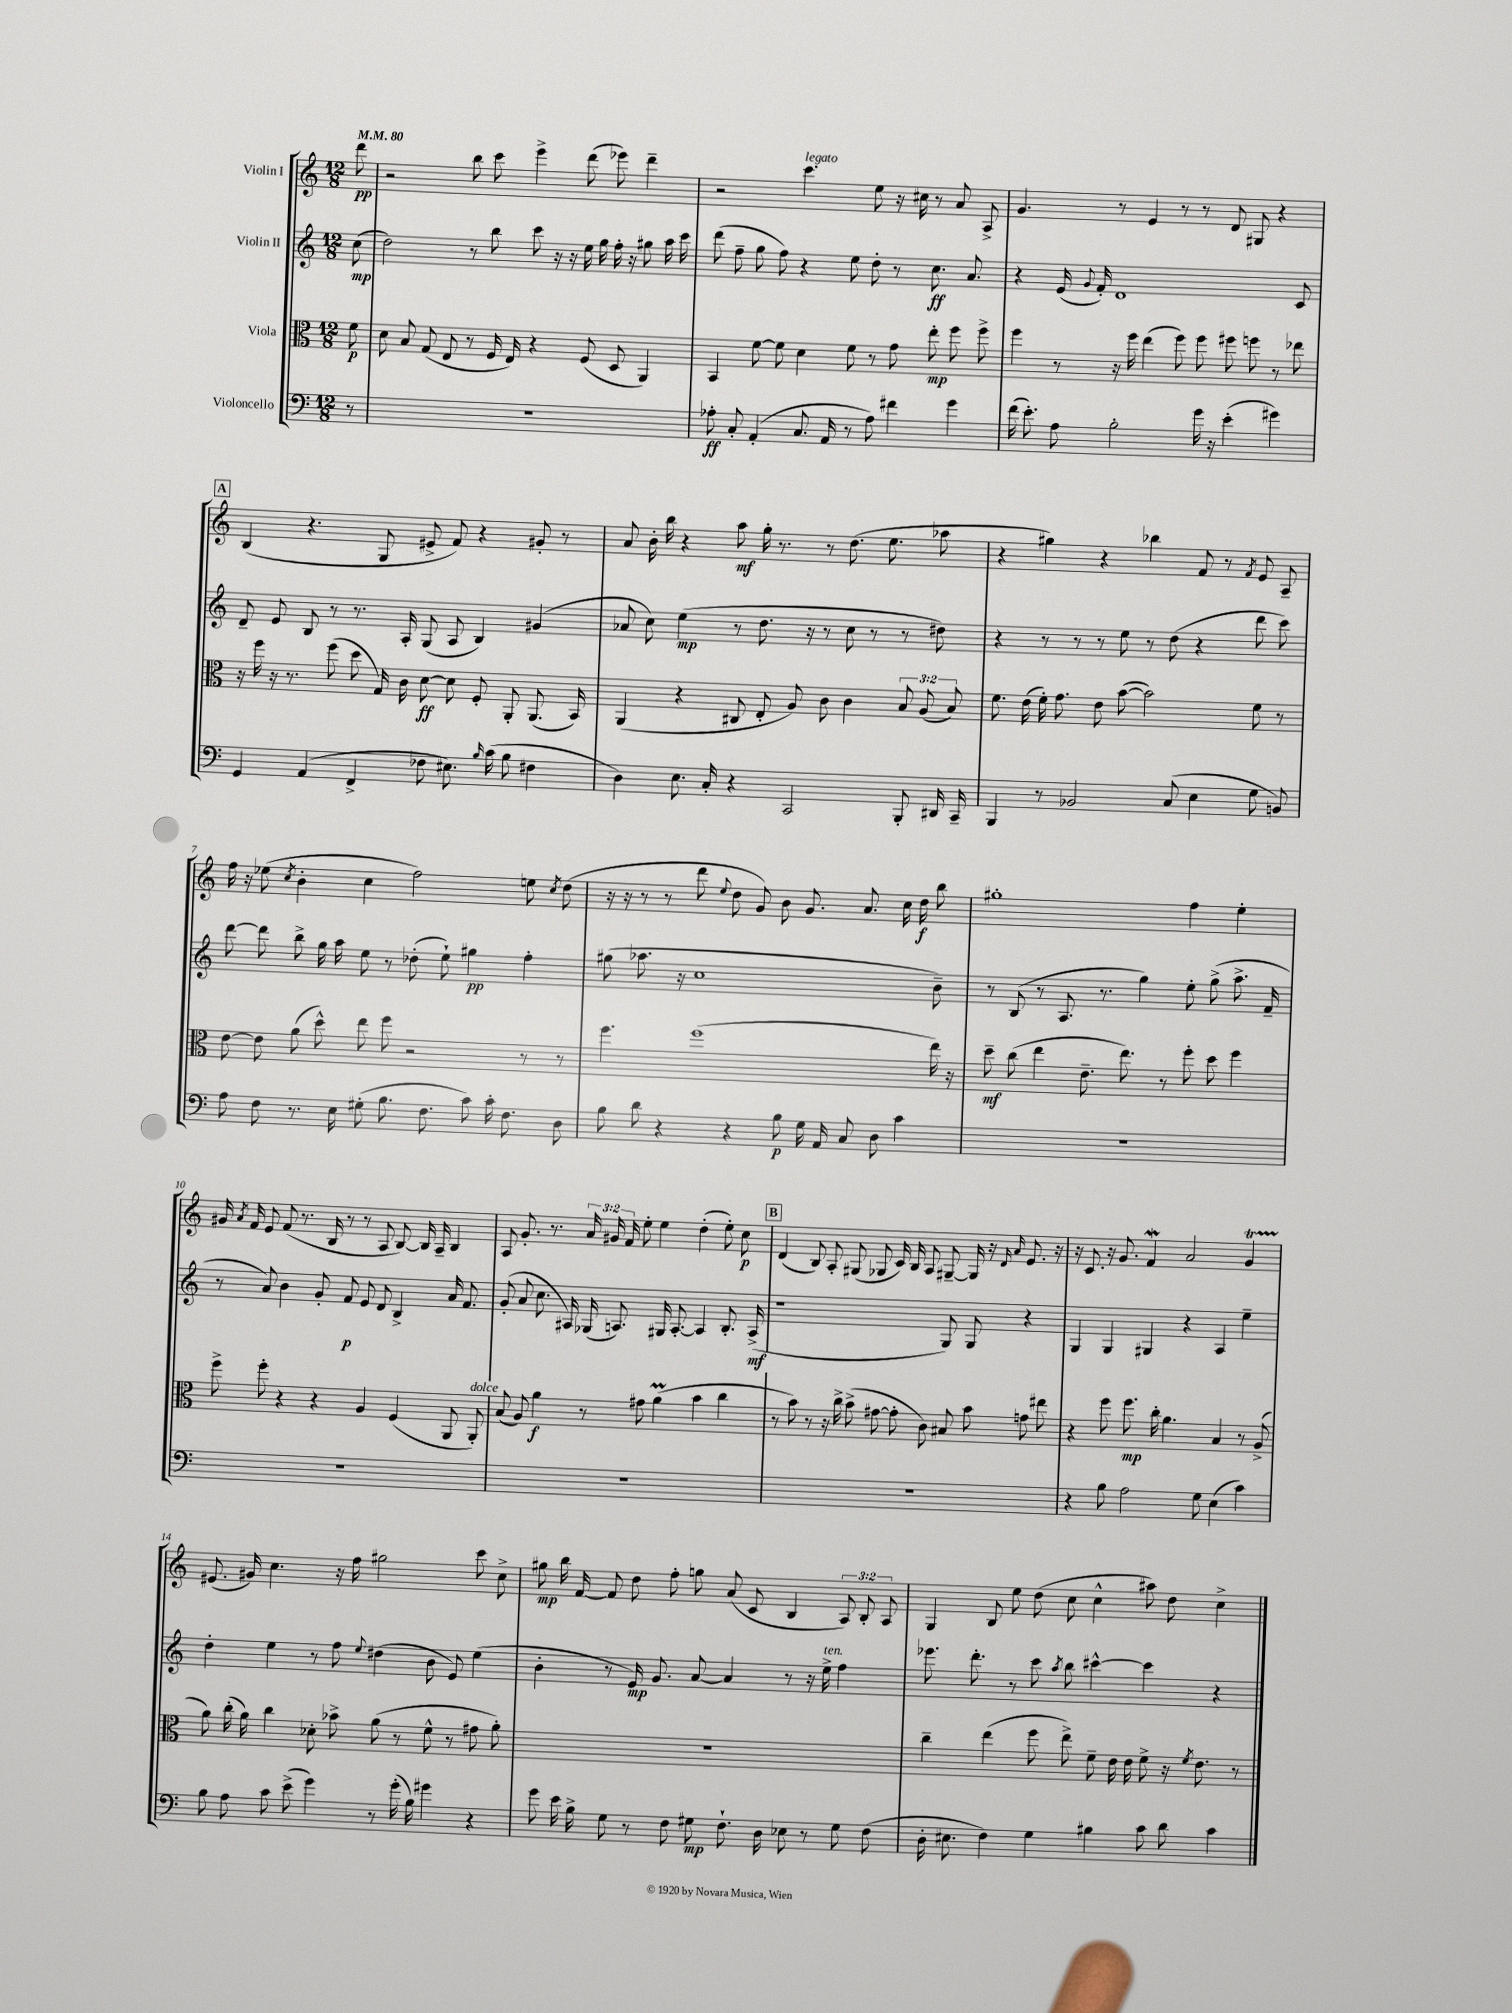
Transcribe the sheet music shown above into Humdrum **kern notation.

**kern	**dynam	**kern	**dynam	**kern	**dynam	**kern	**dynam
*part4	*part4	*part3	*part3	*part2	*part2	*part1	*part1
*staff4	*staff4	*staff3	*staff3	*staff2	*staff2	*staff1	*staff1
*I"Violoncello	*	*I"Viola	*	*I"Violin II	*	*I"Violin I	*
*clefF4	*	*clefC3	*	*clefG2	*	*clefG2	*
*k[]	*	*k[]	*	*k[]	*	*k[]	*
*M12/8	*	*M12/8	*	*M12/8	*	*M12/8	*
*MM80	*	*MM80	*	*MM80	*	*MM80	*
=	=	=	=	=	=	=	=
8r	.	8f\	p	(8cc\	mp	8ddd\	pp
=1	=1	=1	=1	=1	=1	=1	=1
1.r	.	8d\	.	2dd\)	.	2r	.
.	.	8B/	.	.	.	.	.
.	.	(8G/	.	.	.	.	.
.	.	8E/	.	.	.	.	.
.	.	8r	.	8r	.	8bb\	.
.	.	16F/	.	8bb\	.	8ccc\	.
.	.	16E/)	.	.	.	.	.
.	.	4r	.	8ccc\	.	4eee^\	.
.	.	.	.	16r	.	.	.
.	.	.	.	16r	.	.	.
.	.	(8F/	.	16ee\	.	(8ddd\	.
.	.	.	.	16gg\	.	.	.
.	.	8D/	.	16ff'\	.	8eee-X\)	.
.	.	.	.	16r	.	.	.
.	.	4AA/)	.	8gg#X\	.	4ddd~\	.
.	.	.	.	16aa\	.	.	.
.	.	.	.	16ccc\	.	.	.
=2	=2	=2	=2	=2	=2	=2	=2
8A-X'\	ff	4BB/	.	(8ddd\	.	2r	.
8C'/	.	.	.	8ff~\	.	.	.
(4AA'/	.	[8f\	.	8gg\	.	.	.
.	.	8f\]	.	8ff\)	.	.	.
!	!	!	!	!	!	!LO:TX:a:i:t=legato	!
8.C/	.	4d\	.	4r	.	4.ccc\	.
16AA/	.	.	.	.	.	.	.
8r	.	8f\	.	8ee\	.	.	.
8A-\)	.	8r	.	8dd'\	.	8ee\	.
4f#X\	.	8g\	.	8r	.	16r	.
.	.	.	.	.	.	16cc#X\	.
.	.	8ee'\	mp	8.cc\	ff	8r	.
4g\	.	8ff\	.	.	.	8a/	.
.	.	.	.	8.a/	.	.	.
.	.	8ff^\	.	.	.	8A^/	.
=3	=3	=3	=3	=3	=3	=3	=3
(16f\	.	4ff\	.	4r	.	4.g/	.
8.e'\)	.	.	.	.	.	.	.
8A\	.	8r	.	(16e/	.	.	.
.	.	.	.	8qqg/	.	.	.
.	.	.	.	16f'/)	.	.	.
2B'\	.	16r	.	1d	.	8r	.
.	.	16ff\	.	.	.	.	.
.	.	(4ee\	.	.	.	4e/	.
.	.	8ff\)	.	.	.	8r	.
16g\	.	8ff\	.	.	.	8r	.
16r	.	.	.	.	.	.	.
(4e'\	.	8ff#X\	.	.	.	8d/	.
.	.	8ffn\	.	.	.	8G#X/	.
4g#X\)	.	8r	.	.	.	4r	.
.	.	8ee-X\	.	8c/	.	.	.
!!LO:LB:g=z
!!LO:REH:place=s1:t=A
=4	=4	=4	=4	=4	=4	=4	=4
4GG/	.	16r	.	8d~/	.	(4B/	.
.	.	16ff\	.	.	.	.	.
.	.	16r	.	8e/	.	.	.
.	.	8.r	.	.	.	.	.
(4AA/	.	.	.	8B/	.	4.r	.
.	.	(8ff\	.	8r	.	.	.
4FF^/	.	8dd\	.	8.r	.	.	.
.	.	16G/)	.	.	.	8G/	.
.	.	16c\	.	16A'/	.	.	.
8F-X\	.	[8d\	ff	(8G/	.	8e#X^/	.
8.E#X\)	.	8d\]	.	8A/	.	8f/)	.
.	.	8F'/	.	4B/)	.	4r	.
16qqB/	.	.	.	.	.	.	.
(16c\	.	.	.	.	.	.	.
8B\	.	8AA'/	.	.	.	.	.
4F#X\	.	(8.AA/	.	(4g#X/	.	8g#X'/	.
.	.	.	.	.	.	8r	.
.	.	16BB/)	.	.	.	.	.
=5	=5	=5	=5	=5	=5	=5	=5
4D\)	.	(4AA/	.	8a-X/	.	8a/	.
.	.	.	.	8cc\)	.	16b'\	.
.	.	.	.	.	.	16bb\	.
8.E\	.	4r	.	(4ee\	mp	4r	.
16C'/	.	.	.	.	.	.	.
4r	.	8C#X/	.	8r	.	8aa\	mf
.	.	8E'/	.	8.dd\	.	16gg'\	.
.	.	.	.	.	.	8.r	.
2CC/	.	8A/)	.	.	.	.	.
.	.	.	.	16r	.	.	.
.	.	8c\	.	8r	.	8r	.
.	.	4c\	.	8cc\	.	(8.dd\	.
.	.	.	.	8r	.	.	.
.	.	.	.	.	.	8.ee\	.
8BBB'/	.	12B/	.	8r	.	.	.
.	.	(12A/	.	.	.	.	.
16DD#X/	.	.	.	8dd#X\)	.	8aa-X\	.
.	.	12B/)	.	.	.	.	.
16CC~/	.	.	.	.	.	.	.
=6	=6	=6	=6	=6	=6	=6	=6
4BBB/	.	8.f\	.	4r	.	4r	.
.	.	(16e\	.	.	.	.	.
8r	.	16f'\)	.	8r	.	4gg#X\)	.
.	.	8.g\	.	.	.	.	.
2BB-X/	.	.	.	8r	.	.	.
.	.	8e\	.	8r	.	4r	.
.	.	([8b\	.	8ee\	.	.	.
.	.	2b\])	.	8r	.	4bb-X\	.
(8C/	.	.	.	(8dd\	.	.	.
4E\	.	.	.	4r	.	8f/	.
.	.	.	.	.	.	8r	.
.	.	.	.	.	.	8qf/	.
8G\	.	8f\	.	8ddd\	.	8e/	.
8BBn/)	.	8r	.	8ccc\)	.	8A~/	.
!!LO:LB:g=z
=7	=7	=7	=7	=7	=7	=7	=7
8A\	.	[8e\	.	[8ddd\	.	16ff\	.
.	.	.	.	.	.	16r	.
8F\	.	8e\]	.	8ddd\]	.	(8ee-X\	.
.	.	.	.	.	.	8qcc/	.
8.r	.	(8a\	.	8bb^\	.	4b'\	.
.	.	8dd^^\)	.	16gg\	.	.	.
16E\	.	.	.	16aa\	.	.	.
(8G#X'\	.	8ee\	.	8ee\	.	4cc\	.
8.B\	.	8ff\	.	8r	.	.	.
.	.	2r	.	(8dd-X'\	.	2ff\)	.
8.F\	.	.	.	.	.	.	.
.	.	.	.	8ee`\)	.	.	.
8c\)	.	.	.	4gg#X\	pp	.	.
16c'\	.	.	.	.	.	.	.
8.F\	.	.	.	.	.	.	.
.	.	8r	.	4ff'\	.	8een\	.
.	.	.	.	.	.	8qcc/	.
8D\	.	8r	.	.	.	(8dd\	.
=8	=8	=8	=8	=8	=8	=8	=8
8B\	.	4.ff\	.	(8gg#X\	.	16r	.
.	.	.	.	.	.	16r	.
8d\	.	.	.	8.aa-X\	.	8r	.
4r	.	.	.	.	.	8r	.
.	.	.	.	16r	.	.	.
.	.	(1ff	.	1cc	.	8ddd\	.
.	.	.	.	.	.	8qqee/	.
4r	.	.	.	.	.	8dd\	.
.	.	.	.	.	.	8g/)	.
8B\	p	.	.	.	.	8b\	.
16G\	.	.	.	.	.	8.g/	.
16AA/	.	.	.	.	.	.	.
8C/	.	.	.	.	.	.	.
.	.	.	.	.	.	8.a/	.
8D\	.	.	.	.	.	.	.
4c\	.	.	.	.	.	16cc\	.
.	.	.	.	.	.	16dd\	f
.	.	16ee\)	.	8b~\)	.	8bb\	.
.	.	16r	.	.	.	.	.
=9	=9	=9	=9	=9	=9	=9	=9
1.r	.	8dd~\	mf	8r	.	1gg#X'	.
.	.	(8cc\	.	(8B/	.	.	.
.	.	4ee\	.	8r	.	.	.
.	.	.	.	8.A/	.	.	.
.	.	8.e~\	.	.	.	.	.
.	.	.	.	8.r	.	.	.
.	.	8.ee\)	.	.	.	.	.
.	.	.	.	4gg\)	.	.	.
.	.	8r	.	.	.	.	.
.	.	8ff'\	.	8ee'\	.	4ff\	.
.	.	8dd\	.	(8gg^\	.	.	.
.	.	4ff\	.	8.aa^\	.	4ee'\	.
.	.	.	.	16f~/	.	.	.
!!LO:LB:g=z
=10	=10	=10	=10	=10	=10	=10	=10
1.r	.	8ff^\	.	8r	.	16g#X/	.
.	.	.	.	.	.	8qa/	.
.	.	.	.	.	.	16f/	.
.	.	8ff'\	.	8a/)	.	8e/	.
.	.	4r	.	4b\	.	(8f/	.
.	.	.	.	.	.	8.r	.
.	.	4r	.	8g'/	.	.	.
.	.	.	.	.	.	16B/	.
.	.	.	.	8f/	p	8r	.
.	.	4A/	.	8e/	.	8r	.
.	.	.	.	8d/	.	8A/	.
.	.	(4F/	.	4B^/	.	[8B/)	.
.	.	.	.	.	.	16B/]	.
.	.	.	.	.	.	16A~/	.
.	.	8AA/	.	16a/	.	4B/	.
.	.	.	.	8.f/	.	.	.
!	!	!LO:TX:a:i:t=dolce	!	!	!	!	!
.	.	8AA'/)	.	.	.	.	.
=11	=11	=11	=11	=11	=11	=11	=11
1.r	.	(8B/	.	(8g'/	.	8A/	.
.	.	8A/)	.	8a/	.	8.g'/	.
.	.	4a\	f	8.cc\	.	.	.
.	.	.	.	.	.	8.r	.
.	.	.	.	16A#X/)	.	.	.
.	.	8r	.	(16G-X/	.	24a/	.
.	.	.	.	.	.	24g#X/	.
.	.	.	.	8.An/)	.	.	.
.	.	.	.	.	.	24f/	.
.	.	8g#X\	.	.	.	8ee'\	.
.	.	(4aM\	.	16G#X/	.	4ee\	.
.	.	.	.	[8.A'/	.	.	.
.	.	4b\	.	4A/]	.	(4dd'\	.
.	.	4cc\	.	8.B'/	.	8ee'\)	.
.	.	.	.	.	.	8cc\	p
.	.	.	.	(16A^/	mf	.	.
!!LO:REH:place=s1:t=B
=12	=12	=12	=12	=12	=12	=12	=12
1.r	.	8r	.	1r	.	(4d/	.
.	.	8b\)	.	.	.	.	.
.	.	8r	.	.	.	8B/)	.
.	.	16r	.	.	.	8A'/	.
.	.	16cc^\	.	.	.	.	.
.	.	(8b^\	.	.	.	(8G#X/	.
.	.	[8g#X\	.	.	.	8G-X/	.
.	.	8g#'\]	.	.	.	16c/)	.
.	.	.	.	.	.	16B/	.
.	.	8c\)	.	.	.	8A/	.
.	.	8B#X/	.	8G/)	.	[8G#X~/	.
.	.	8b\	.	8G/	.	16G#/]	.
.	.	.	.	.	.	16r	.
.	.	.	.	.	.	16qqd/	.
.	.	.	.	.	.	16qqa/	.
.	.	8gn\	.	4r	.	8.e/	.
.	.	8ee#X\	.	.	.	.	.
.	.	.	.	.	.	16r	.
=13	=13	=13	=13	=13	=13	=13	=13
4r	.	4r	.	4G/	.	16r	.
.	.	.	.	.	.	8.c/	.
8B\	.	8ff\	.	4G/	.	16r	.
.	.	.	.	.	.	8.g/	.
2A\	.	8.ff\	mp	.	.	.	.
.	.	.	.	4G#X/	.	4fw/	.
.	.	16cc'\	.	.	.	.	.
.	.	4.a\	.	.	.	.	.
.	.	.	.	4r	.	2a/	.
8G\	.	.	.	.	.	.	.
(4E\	.	4B/	.	4A/	.	.	.
4c\)	.	8r	.	4ee~\	.	4gT/	.
.	.	(8A^/	.	.	.	.	.
!!LO:LB:g=z
=14	=14	=14	=14	=14	=14	=14	=14
8B\	.	8a\)	.	4dd'\	.	(8.e#X/	.
8A\	.	(16cc'\	.	.	.	.	.
.	.	16a\)	.	.	.	16g#X/)	.
8c\	.	4cc\	.	4ee\	.	4.cc\	.
(8e^\	.	.	.	.	.	.	.
4g\)	.	8d-X'\	.	8r	.	.	.
.	.	8b-X^\	.	8ff\	.	16r	.
.	.	.	.	.	.	16ff\	.
.	.	.	.	8qqee/	.	.	.
8r	.	(8a\	.	(4dd#X\	.	2gg#X\	.
(16g'\	.	8r	.	.	.	.	.
16B\)	.	.	.	.	.	.	.
4g#X\	.	8f^^\	.	8b\	.	.	.
.	.	8r	.	8e/)	.	.	.
4r	.	8g#X\	.	(4ee\	.	8ccc\	.
.	.	8a'\)	.	.	.	8cc^\	.
=15	=15	=15	=15	=15	=15	=15	=15
8g\	.	1.r	.	4b'\	.	8gg#X\	mp
16e\	.	.	.	.	.	16bb\	.
16B^\	.	.	.	.	.	[16f/	.
8G\	.	.	.	8r	.	8f/]	.
8r	.	.	.	16e/)	mp	8dd\	.
.	.	.	.	8.g/	.	.	.
8F\	.	.	.	.	.	8ff'\	.
8G#X\	mp	.	.	[8a/	.	8ggn\	.
8.F`\	.	.	.	4a/]	.	(8a/	.
.	.	.	.	.	.	8c/	.
16D\	.	.	.	.	.	.	.
8E-X\	.	.	.	8r	.	4B/	.
8r	.	.	.	16r	.	.	.
!	!	!	!	!LO:TX:a:i:t=ten.	!	!	!
.	.	.	.	16ee^\	.	.	.
8G#\	.	.	.	4ff\	.	12A/)	.
.	.	.	.	.	.	12B'/	.
(8F\	.	.	.	.	.	.	.
.	.	.	.	.	.	12A/	.
=16	=16	=16	=16	=16	=16	=16	=16
16D'\	.	4cc~\	.	8.eee-X\	.	4G/	.
8.E#X\	.	.	.	.	.	.	.
.	.	.	.	8.ddd'\	.	.	.
4F\)	.	(4ee\	.	.	.	8B/	.
.	.	.	.	8r	.	8ee\	.
4G\	.	8ff\	.	8ccc\	.	(8dd\	.
.	.	.	.	8qaa/	.	.	.
.	.	8ee^\)	.	8bb\	.	8cc\	.
4B#X\	.	8f~\	.	[4ccc#X^^\	.	4cc^^\	.
.	.	16e\	.	.	.	.	.
.	.	16e\	.	.	.	.	.
8c\	.	8f^\	.	4ccc#\]	.	8aa#X\)	.
8d\	.	16r	.	.	.	8dd\	.
.	.	8qf/	.	.	.	.	.
.	.	8.e\	.	.	.	.	.
4c\	.	.	.	4r	.	4cc^\	.
.	.	8r	.	.	.	.	.
==	==	==	==	==	==	==	==
*-	*-	*-	*-	*-	*-	*-	*-
